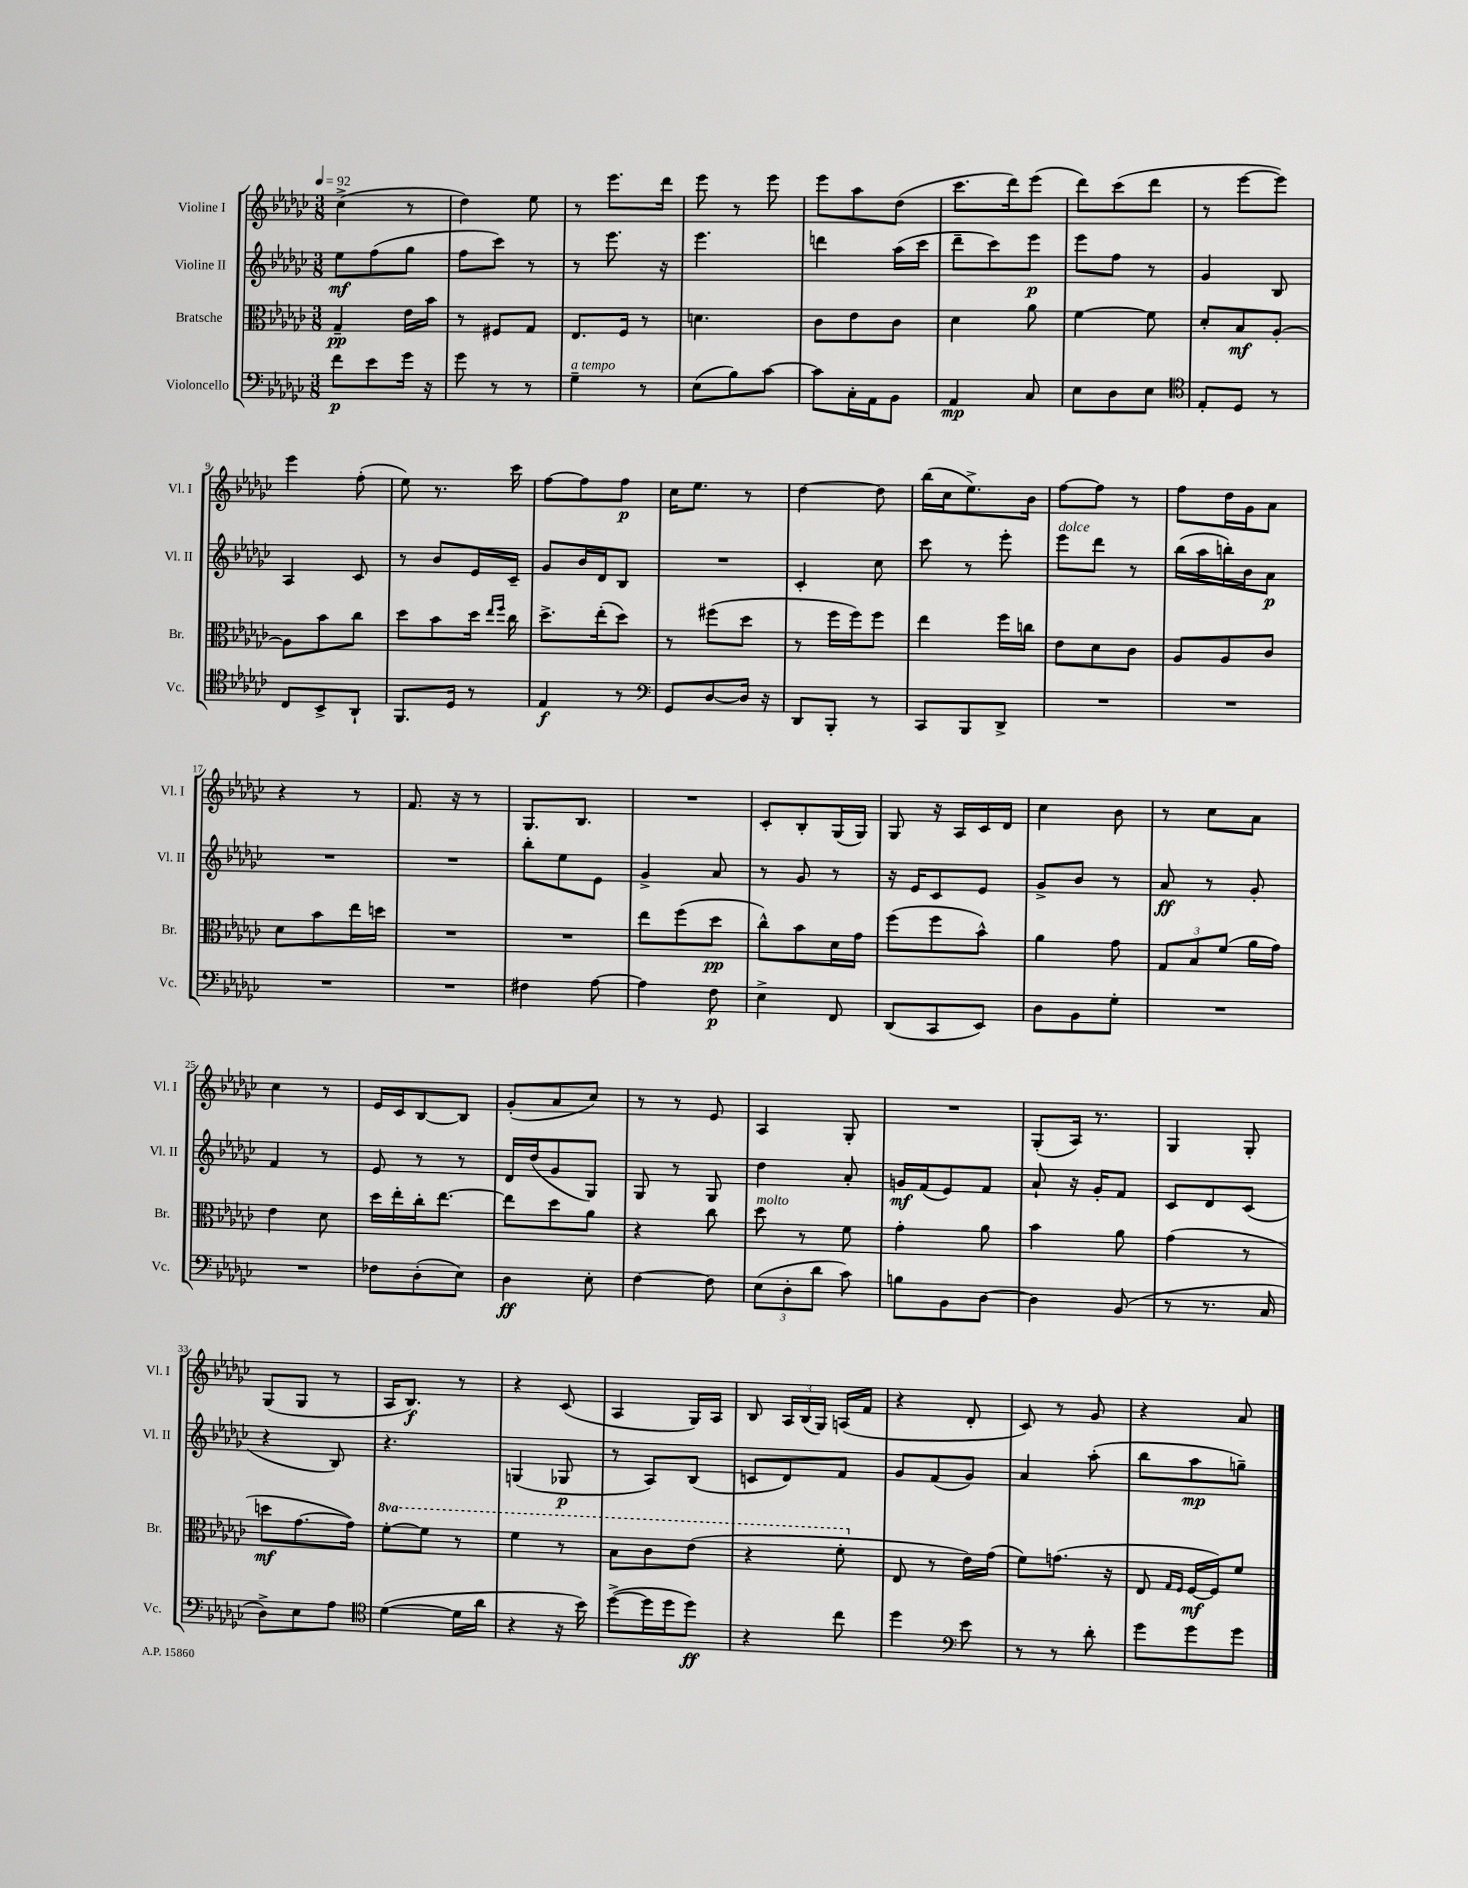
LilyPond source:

<<
\new StaffGroup <<
\new Staff = "s0" \with { instrumentName = "Violine I" shortInstrumentName = "Vl. I" } {
    \clef treble \key ges \major \numericTimeSignature \time 3/8 \tempo 4 = 92
    \autoBeamOff ces''4->( r8 |
    des''4) ees''8 |
    r8 ees'''8.[ des'''16] |
    ees'''8 r8 ees'''8 |
    ees'''8[ aes''8 des''8]( |
    ces'''8.[ des'''16) ees'''8]( |
    des'''8[) ces'''8( des'''8] |
    r8 ees'''8[~ ees'''8]) |
    ees'''4 f''8-.( |
    ees''8) r8. ces'''16 |
    f''8[~ f''8 f''8]\p |
    ces''16[ ees''8.] r8 |
    des''4~ des''8 |
    bes''16[( ces''16 ees''8.->) bes'16] |
    f''8[~ f''8] r8 |
    f''8[ des''16 ges'16 aes'8] |
    r4 r8 |
    f'8. r16 r8 |
    ges8.[ bes8.] |
    R4. |
    ces'8[-. bes8-. ges16( ges16]) |
    ges8 r16 aes16[ ces'16 des'16] |
    ces''4 bes'8 |
    r8 ces''8[ aes'8] |
    ces''4 r8 |
    ees'16[ ces'16 bes8~ bes8] |
    ges'8[-.( aes'8 ces''8]) |
    r8 r8 ees'8 |
    aes4 ges8-. |
    R4. |
    ges8[-.( aes16]) r8. |
    ges4 ges8-. |
    ges8[( ges8] r8 |
    aes16[ bes8.]\f) r8 |
    r4 ces'8( |
    aes4 ges16[) aes16] |
    bes8 \tuplet 3/2 { aes16[ bes16( ges16]) } a16[( f'16] |
    r4 des'8-. |
    ces'8) r8 ges'8 |
    r4 aes'8 \bar "|." |
}
\new Staff = "s1" \with { instrumentName = "Violine II" shortInstrumentName = "Vl. II" } {
    \clef treble \key ges \major \numericTimeSignature \time 3/8
    \autoBeamOff ees''8[\mf f''8( ges''8] |
    f''8[ ces'''8]) r8 |
    r8 ees'''8. r16 |
    ees'''4. |
    d'''4 aes''16[( ces'''16] |
    des'''8[-- ces'''8) ees'''8]\p |
    ees'''8[ f''8] r8 |
    ges'4 bes8 |
    aes4 ces'8 |
    r8 bes'8[ ees'16 ces'16]-- |
    ges'8[ bes'16 des'16 bes8] |
    R4. |
    ces'4-. ces''8 |
    ces'''8 r8 ees'''8-. |
    ees'''8[^\markup { \italic "dolce" } des'''8] r8 |
    bes''16[( aes''16 b''16-.) bes'16 aes'8]\p |
    R4. |
    R4. |
    bes''8[-. ees''8 ees'8] |
    ges'4-> aes'8 |
    r8 ges'8 r8 |
    r16 ees'16[ ces'8 ees'8] |
    ges'8[-> bes'8] r8 |
    aes'8\ff r8 ges'8-. |
    f'4 r8 |
    ees'8 r8 r8 |
    des'16[ des''16( ges'8 ges8]) |
    ges8 r8 ges8 |
    des''4 aes'8-. |
    g'16[\mf f'16( ees'8) f'8] |
    aes'8-! r16 ges'16[-. f'8] |
    ces'8[ des'8 ces'8]( |
    r4 bes8) |
    r4. |
    g4( ges8\p |
    r8 aes8[) bes8]( |
    c'8[ des'8) f'8] |
    ges'8[ f'8( ges'8]) |
    aes'4 aes''8-.( |
    bes''8[ aes''8\mp g''8]--) \bar "|." |
}
\new Staff = "s2" \with { instrumentName = "Bratsche" shortInstrumentName = "Br." } {
    \clef alto \key ges \major \numericTimeSignature \time 3/8 \set Staff.ottavationMarkups = #ottavation-simple-ordinals
    \autoBeamOff ges4--\pp ees'16[ bes'16] |
    r8 fis8[ ges8] |
    ees8.[ f16] r8 |
    d'4. |
    ces'8[ ees'8 ces'8] |
    des'4 aes'8 |
    f'4~ f'8 |
    des'8[-. bes8\mf aes8]~-. |
    aes8[ bes'8 ces''8] |
    des''8[ bes'8 des''16] \grace { ees''16[ f''16] } ces''16 |
    des''8.[-> ees''16-.( des''8]) |
    r8 fis''8[( des''8] |
    r8 f''16[ f''16) f''8] |
    ees''4 f''16[ c''16] |
    ees'8[ des'8 ces'8] |
    aes8[ aes8 ces'8] |
    des'8[ bes'8 ees''16 d''16] |
    R4. |
    R4. |
    ees''8[ f''8( des''8]\pp |
    ces''8[-^) bes'8 des'16 ges'16] |
    f''8[( f''8 bes'8]-^) |
    aes'4 ges'8 |
    \tuplet 3/2 { ges8[ bes8 f'8]( } aes'16[ ges'16]) |
    ees'4 des'8 |
    des''16[ ees''16-. ces''16-. ees''8.]~ |
    ees''8[ des''8 aes'8] |
    r4 ces''8 |
    des''8^\markup { \italic "molto" } r8 f'8 |
    ges'4-. aes'8 |
    bes'4 aes'8 |
    ges'4( r8 |
    d''8[\mf ges'8.~ ges'16]) |
    \ottava #1 f''8[~-. f''8] r8 |
    f''4 r8 |
    bes'8[ ces''8 ees''8]( |
    r4 f''8-. \ottava #0 |
    ees8 r8 ees'16[) ges'16]( |
    f'8[) g'8.]( r16 |
    ees8 \grace { ges16[ f16] } f16[~\mf f16) f'8] \bar "|." |
}
\new Staff = "s3" \with { instrumentName = "Violoncello" shortInstrumentName = "Vc." } {
    \clef bass \key ges \major \numericTimeSignature \time 3/8
    \autoBeamOff f'8[\p ees'8 ges'16] r16 |
    ges'8 r8 r8 |
    ges4--^\markup { \italic "a tempo" } r8 |
    ees8[( bes8) ces'8]~ |
    ces'8[ ces16-. aes,16 bes,8] |
    aes,4\mp ces8 |
    ees8[ des8 ees8] |
    \clef tenor ees8[-. des8] r8 |
    ces8[ bes,8-> aes,8]-! |
    f,8.[ des16] r8 |
    ees4\f r8 |
    \clef bass ges,8[ des8~ des16] r16 |
    des,8[ bes,,8]-. r8 |
    ces,8[ bes,,8 des,8]-> |
    R4. |
    R4. |
    R4. |
    R4. |
    fis4 aes8~ |
    aes4 f8\p |
    ees4-> f,8 |
    des,8[( ces,8 ees,8]) |
    des8[ bes,8 ges8]-. |
    R4. |
    R4. |
    fes8[ des8-.( ees8]) |
    des4\ff ees8-. |
    f4~ f8 |
    \tuplet 3/2 { ees8[( des8-. des'8] } ces'8) |
    b8[ bes,8 des8]~ |
    des4 bes,8( |
    r8 r8. ces16 |
    des8[->) ees8 aes8] |
    \clef tenor des'4~( des'16[ aes'16] |
    r4 r16 bes'16) |
    des''8[~->( des''16 des''16 des''8]\ff) |
    r4 ces''8 |
    des''4 \clef bass ees'8 |
    r8 r8 des'8-. |
    ges'8[ ges'8 ges'8] \bar "|." |
}
>>
>>
